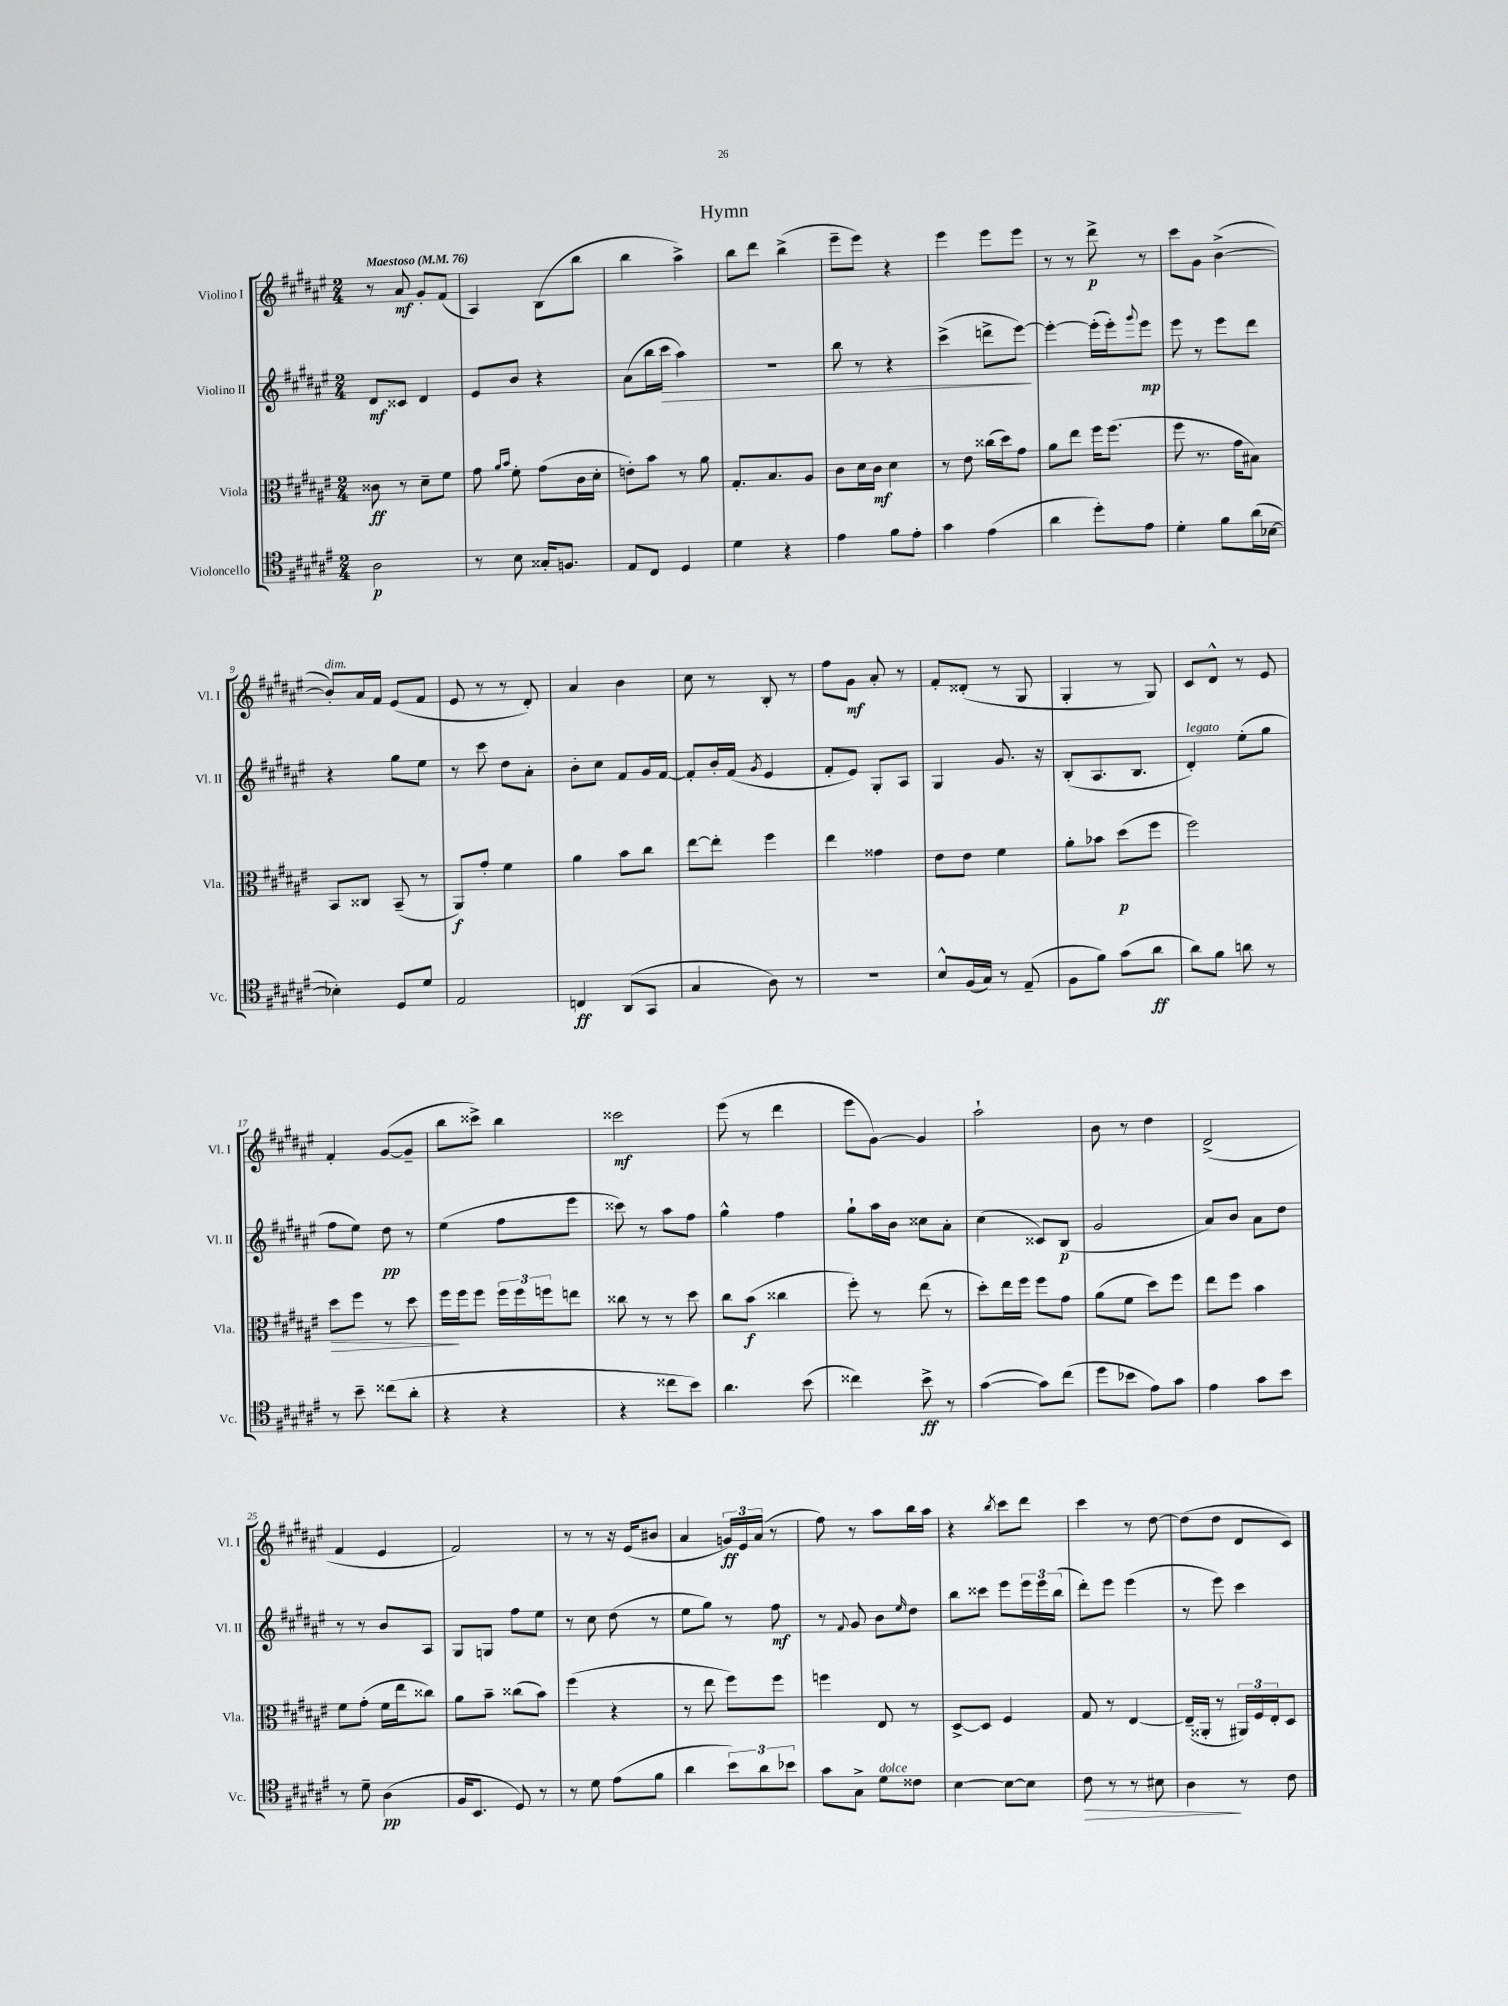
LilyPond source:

\header { title = "Hymn" }
<<
\new StaffGroup <<
\new Staff = "s0" \with { instrumentName = "Violino I" shortInstrumentName = "Vl. I" } {
    \clef treble \key fis \major \numericTimeSignature \time 2/4 \tempo "Maestoso" 4 = 76
    r8 ais'8\mf gis'8-. fis'8( |
    ais4) b8( b''8 |
    b''4 ais''4->) |
    b''8 dis'''8 b''4->( |
    eis'''8-- eis'''8) r4 |
    eis'''4 eis'''8 eis'''8 |
    r8 r8 dis'''8->\p r8 |
    cis'''8 gis'8 b'4~->( |
    b'8-.^\markup { \italic "dim." }) ais'16 fis'16 eis'8( fis'8 |
    eis'8 r8 r8 dis'8-.) |
    ais'4 b'4 |
    cis''8 r8 b8-. r8 |
    fis''8 gis'8\mf ais'8-. r8 |
    fis'8-. disis'8-.( r8 gis8 |
    gis4-. r8 gis8) |
    cis'8 dis'8-^ r8 eis'8 |
    fis'4-. gis'8~( gis'8-- |
    b''8 cisis'''8->) b''4 |
    cisis'''2\mf |
    eis'''8( r8 dis'''4 |
    eis'''8 gis'8~) gis'4 |
    ais''2-! |
    b'8 r8 dis''4 |
    dis'2->( |
    fis'4 eis'4 |
    fis'2) |
    r8 r8 r16 eis'16( bis'8 |
    ais'4 \tuplet 3/2 { g'16\ff) eis'16 ais'16( } r8 |
    fis''8) r8 ais''8 b''16 ais''16 |
    r4 \acciaccatura { b''8 } cis'''8 dis'''8 |
    cis'''4 r8 dis''8~ |
    dis''8( dis''8 dis'8 cis'8) \bar "|." |
}
\new Staff = "s1" \with { instrumentName = "Violino II" shortInstrumentName = "Vl. II" } {
    \clef treble \key fis \major \numericTimeSignature \time 2/4
    dis'8\mf cisis'8 dis'4 |
    eis'8 b'8 r4 |
    ais'8( b''16 cis'''16\> ais''4) |
    R2 |
    b''8 r8 r4 |
    cis'''4->( d'''8-> eis'''8~\!) |
    eis'''4~-. eis'''16-.( eis'''16-.) \appoggiatura { gis'''8 } eis'''8\mp |
    eis'''8 r8 eis'''8 dis'''8 |
    r4 gis''8 eis''8 |
    r8 cis'''8 dis''8 ais'8-. |
    b'8-. cis''8 fis'8 gis'16 fis'16~ |
    fis'8-. b'16-. fis'16( \acciaccatura { gis'8 } eis'4 |
    fis'8-. eis'8) gis8-. ais8 |
    gis4 gis'8. r16 |
    b8-.( ais8. b8. |
    dis'4-.^\markup { \italic "legato" }) eis''8-.( gis''8 |
    fis''8 eis''8) dis''8\pp r8 |
    eis''4( fis''8 eis'''8 |
    cisis'''8) r8 ais''8 fis''8 |
    gis''4-^ fis''4 |
    gis''8-! ais''16 b'16 cisis''8 ais'8-. |
    cis''4( cisis'8) b8\p( |
    gis'2 |
    ais'8) b'8 ais'8 dis''8 |
    r8 r8 b'8 ais8 |
    gis8 g8 fis''8 eis''8 |
    r8 cis''8 dis''8( r8 |
    eis''8 gis''8) r8 fis''8\mf |
    r8 \appoggiatura { fis'8 } gis'8 b'8 \grace { eis''16 } dis''8 |
    b''8 cisis'''8 eis'''8 \tuplet 3/2 { eis'''16 eis'''16 b''16( } |
    dis'''8-.) eis'''8 eis'''4( |
    r8 eis'''8) cis'''4 \bar "|." |
}
\new Staff = "s2" \with { instrumentName = "Viola" shortInstrumentName = "Vla." } {
    \clef alto \key fis \major \numericTimeSignature \time 2/4
    cisis'8\ff r8 dis'8-- fis'8 |
    gis'8 \grace { ais'16 b'16 } fis'8-. gis'8( cis'16 dis'16-. |
    e'8-.) b'8 r8 ais'8 |
    gis8.-. b8. ais8 |
    cis'8 dis'16 cis'16\mf dis'4 |
    r8 eis'8 cisis''16( dis''16) gis'8 |
    ais'8 eis''8 fis''16 fis''8.( |
    fis''8 r8. gis'16 bis8) |
    b,8 cisis8 b,8--( r8 |
    ais,8\f) gis'8-. fis'4 |
    ais'4 b'8 cis''8 |
    eis''8~ eis''8-. fis''4 |
    eis''4 gisis'4 |
    eis'8 eis'8 fis'4 |
    ais'8-. bes'8 dis''8\p( fis''8 |
    fis''2) |
    dis''8\> fis''8 r8 dis''8 |
    fis''16\! fis''16 fis''8 \tuplet 3/2 { fis''16 fis''16 f''16 } e''8 |
    cisis''8 r8 r8 dis''8 |
    cis''8 b'8\f( cisis''4 |
    fis''8-.) r8 eis''8( r8 |
    dis''8-.) eis''16 fis''16 fis''8 gis'8 |
    ais'8( fis'8 dis''8) fis''8 |
    eis''8 fis''8 b'4 |
    fis'8 gis'8-.( fis'16 eis''16 cisis''8) |
    ais'8 b'8-- cisis''8( b'8) |
    fis''4( r4 |
    r8 eis''8 fis''8) fis''8 |
    f''4 eis8 r8 |
    dis8~-> dis8 fis4 |
    gis8 r8 eis4~ |
    eis16--( aisis,16-. r8 \tuplet 3/2 { ais,16) fis16 eis16-. } dis8 \bar "|." |
}
\new Staff = "s3" \with { instrumentName = "Violoncello" shortInstrumentName = "Vc." } {
    \clef tenor \key fis \major \numericTimeSignature \time 2/4
    ais2\p |
    r8 b8 gisis16-. f8. |
    eis8 cis8 dis4 |
    dis'4 r4 |
    eis'4 fis'8 eis'8-. |
    gis'4 eis'4( |
    ais'4 dis''8-.) eis'8 |
    dis'4-. fis'8 ais'16( bes16~ |
    bes4-.) dis8 dis'8 |
    eis2 |
    c4\ff ais,8( gis,8 |
    gis4 ais8) r8 |
    R2 |
    b8-^ fis16( gis16) r8 eis8--( |
    fis8 fis'8) gis'8( ais'8\ff |
    ais'8) fis'8 a'8 r8 |
    r8 b'8-- cisis''8( ais'8-. |
    r4 r4 |
    r4 cisis''8 b'8) |
    ais'4. b'8( |
    cisis''4) b'8->\ff r8 |
    gis'4~( gis'8) cis''8( |
    dis''8 bes'8 eis'8) gis'8 |
    eis'4 gis'8 b'8 |
    r8 dis'8-- ais4\pp( |
    fis16 b,8. dis8) r8 |
    r8 dis'8 eis'8( fis'8 |
    ais'4 \tuplet 3/2 { b'8) ais'8 bes'8 } |
    gis'8 gis8-> dis'8^\markup { \italic "dolce" } cisis'8 |
    b4~ b8~ b8 |
    cis'8\> r8 r8 bis8 |
    ais4\! r8 cis'8 \bar "|." |
}
>>
>>
